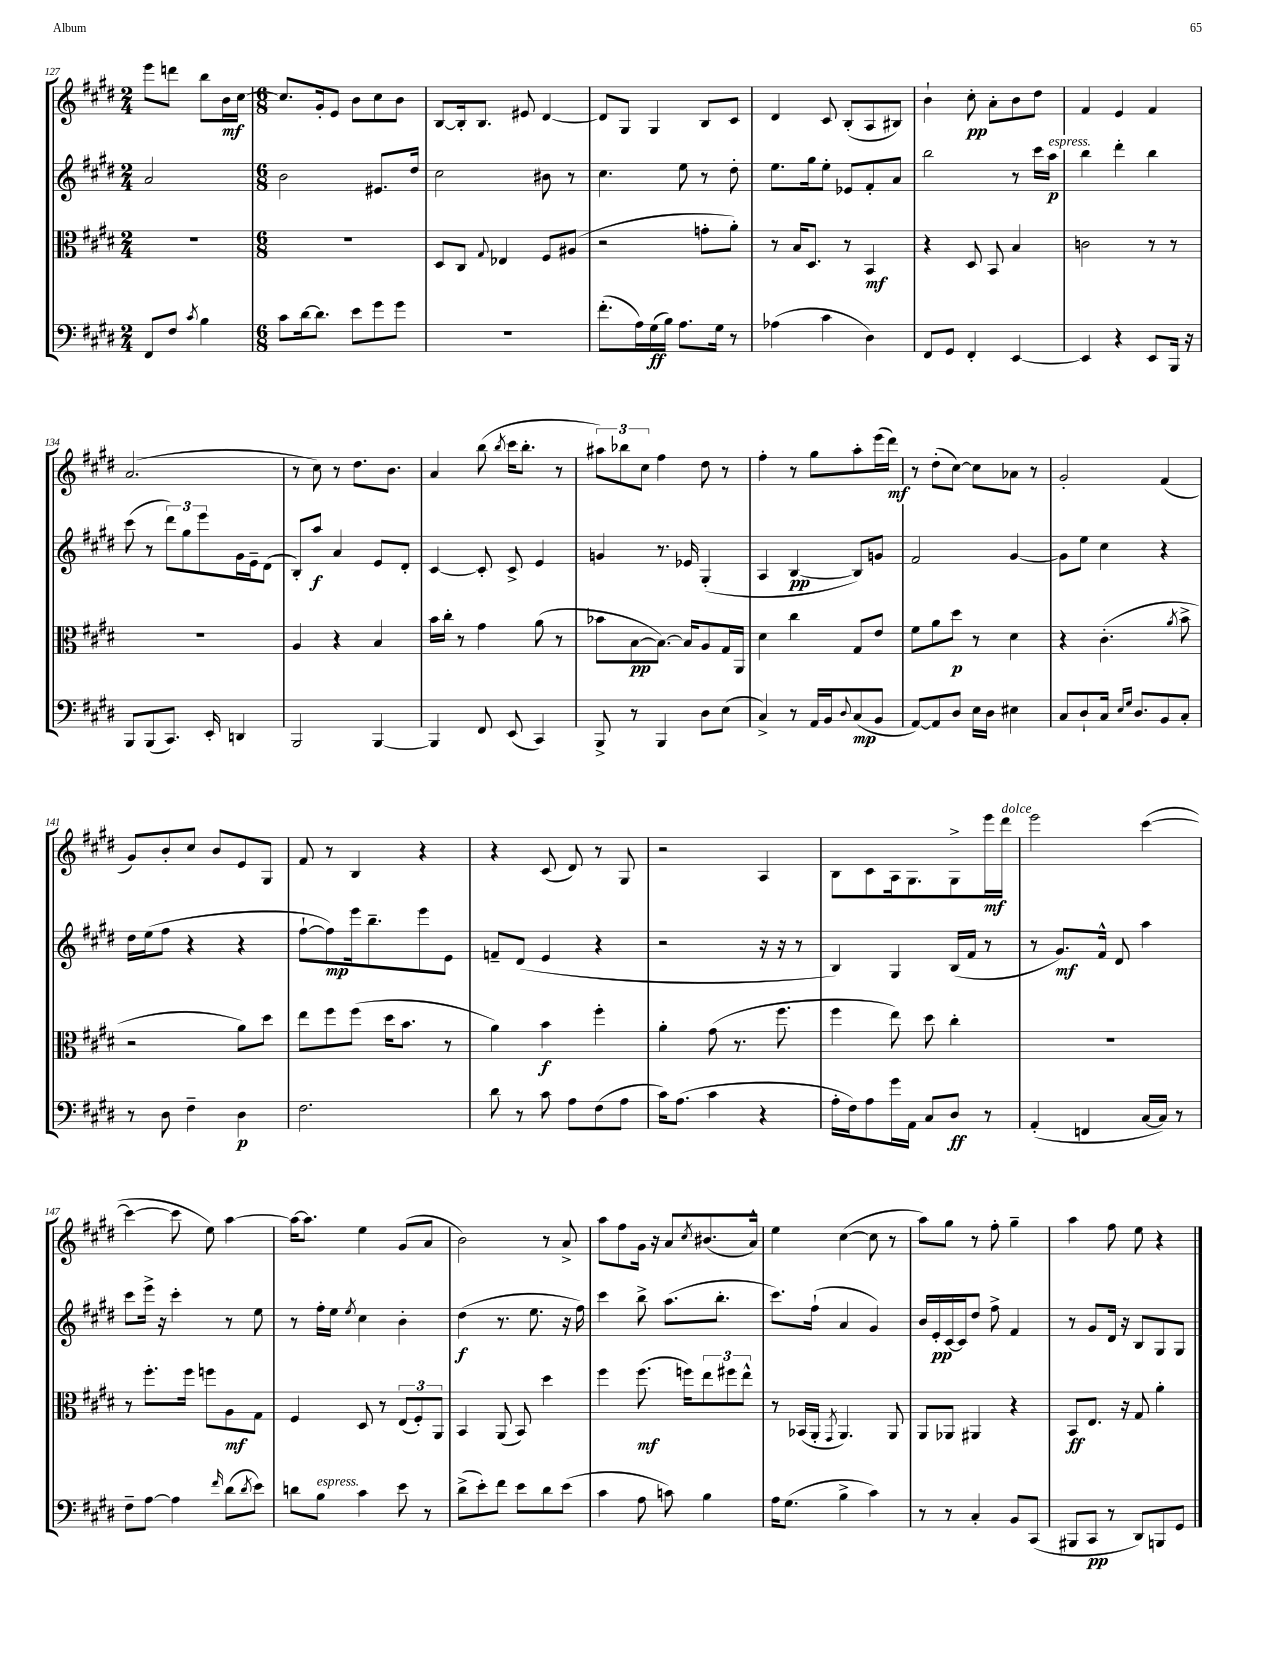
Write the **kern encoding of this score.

**kern	**kern	**kern	**kern
*staff4	*staff3	*staff2	*staff1
*clefF4	*clefC3	*clefG2	*clefG2
*k[f#c#g#d#]	*k[f#c#g#d#]	*k[f#c#g#d#]	*k[f#c#g#d#]
*M2/4	*M2/4	*M2/4	*M2/4
8FF#	2r	2a	8eee
8F#	.	.	8ddd
8qc#	.	.	.
4B	.	.	8bb
.	.	.	16b
.	.	.	[16cc#
=	=	=	=
*M6/8	*M6/8	*M6/8	*M6/8
8c#	2.r	2b	8.cc#]
[16d#	.	.	.
8.d#]	.	.	16g#'
.	.	.	8e
8e	.	.	8b
8g#	.	8.e#	8cc#
8g#	.	.	8b
.	.	16dd#	.
=	=	=	=
2.r	8D#	2cc#	[8B
.	8C#	.	16B']
.	.	.	8.B
.	8qqG#	.	.
.	4E-	.	.
.	.	.	8e#
.	8F#	8b#	[4d#
.	(8A#	8r	.
=	=	=	=
(8.f#'	2r	4.cc#	8d#]
.	.	.	8G#
16A)	.	.	.
(16G#	.	.	4G#
16B)	.	.	.
8.A	.	8ee	.
.	8g'	8r	8B
16G#	.	.	.
8r	8a')	8dd#'	8c#
=	=	=	=
(4A-	8r	8.ee	4d#
.	16B	.	.
.	8.D#	16gg#	.
4c#	.	8ee'	8c#
.	8r	8e-	(8B'
4D#)	4BB	8f#'	8A
.	.	8a	8B#)
=	=	=	=
8FF#	4r	2bb	4b`
8GG#	.	.	.
4FF#'	8D#	.	8cc#'
.	8BB	.	8a'
[4EE	4B	8r	8b
.	.	16ccc#	8dd#
.	.	16aa	.
=	=	=	=
4EE]	2c	4bb	4f#
4r	.	4ddd#'	4e
8EE	8r	4bb	4f#
16BBB	8r	.	.
16r	.	.	.
=	=	=	=
8BBB	2.r	(8ccc#	(2.a
(8BBB	.	8r	.
8.CC#)	.	12ddd#)	.
.	.	12gg#	.
.	.	12eee	.
16EE'	.	.	.
4DD	.	16g#	.
.	.	16e~	.
.	.	(8d#	.
=	=	=	=
2BBB	4A	8B')	8r
.	.	8aa	8cc#)
.	4r	4a	8r
.	.	.	8.dd#
[4BBB	4B	8e	.
.	.	.	8.b
.	.	8d#'	.
=	=	=	=
4BBB]	16b	[4c#	4a
.	16cc#'	.	.
.	8r	.	.
8FF#	4g#	8c#']	(8bb
.	.	.	8qbb
(8EE	.	8c#^	16ccc#
.	.	.	8.bb'
4CC#)	(8a	4e	.
.	8r	.	8r
=	=	=	=
8BBB^	8b-	4g	12aa#)
.	.	.	12bb-
8r	[8B	.	.
.	.	.	12cc#
4BBB	8.B_)	8.r	4ff#
.	16B]	16e-	.
8D#	8A	(4G#'	8dd#
(8E	16G#	.	8r
.	16AA	.	.
=	=	=	=
4C#^)	4d#	4A	4ff#'
8r	4cc#	[4B	8r
16AA	.	.	8gg#
16BB	.	.	.
8qqD#	.	.	.
(8C#	8G#	8B])	8aa'
8BB	8e	8g	(16eee
.	.	.	16ddd#)
=	=	=	=
[8AA)	8f#	2f#	8r
8AA]	8a	.	(8dd#'
8D#	8dd#	.	[8cc#)
16E	8r	.	8cc#]
16D#	.	.	.
4E#	4d#	[4g#	8a-
.	.	.	8r
=	=	=	=
8C#	4r	8g#]	2g#'
8D#`	.	8ee	.
16C#	(4.c#'	4cc#	.
16qqE	.	.	.
16qqG#	.	.	.
8.D#	.	.	.
8BB	.	4r	(4f#
.	8qa	.	.
8C#'	8b^	.	.
=	=	=	=
8r	2r	16dd#	8g#)
.	.	(16ee	.
8D#	.	8ff#	8b'
4F#~	.	4r	8cc#
.	.	.	8b
4D#	8a)	4r	8e
.	8dd#	.	8G#
=	=	=	=
2.F#	8ee	[8ff#`	8f#
.	8ff#	8ff#])	8r
.	(8ff#	16eee	4B
.	.	8.bb~	.
.	16dd#	.	.
.	8.b	.	.
.	.	8eee	4r
.	8r	8e	.
=	=	=	=
8d#	4a)	8f~	4r
8r	.	(8d#	.
8c#	4b	4e	(8c#
8A	.	.	8d#)
(8F#	4ff#'	4r	8r
8A	.	.	8G#
=	=	=	=
16c#)	4a'	2r	2r
(8.A	.	.	.
4c#	(8g#	.	.
.	8.r	.	.
4r	.	16r	4A
.	8.ff#	16r	.
.	.	8r	.
=	=	=	=
16A'	4ff#	4B)	8B
16F#)	.	.	.
8A	.	.	8c#
16g#	8ee)	4G#	16A
16AA	.	.	8.G#
8C#	8dd#	.	.
8D#	4cc#'	(16B	8G#^
.	.	16f#	.
8r	.	8r	16eee
.	.	.	16ddd#
=	=	=	=
(4AA'	2.r	8r	2eee
.	.	8.g#)	.
4FF	.	.	.
.	.	16f#^^	.
.	.	8d#	.
[16C#	.	4aa	([4ccc#
16C#])	.	.	.
8r	.	.	.
=	=	=	=
8F#~	8r	8ccc#	4ccc#_
[8A	8.ff#'	16eee^	.
.	.	16r	.
4A]	.	4ccc#'	8ccc#]
.	16ff#	.	.
.	8ff	.	8ee)
16qqf#	.	.	.
(8d#	8A	8r	[4aa
8qd#	.	.	.
8e)	8G#	8ee	.
=	=	=	=
8d	4F#	8r	16aa_
.	.	.	8.aa]
8B	.	16ff#'	.
.	.	16ee	.
.	.	8qee	.
4c#	8D#	4cc#	4ee
.	8r	.	.
8e	(12E	4b'	(8g#
.	12F#')	.	.
8r	.	.	8a
.	12AA	.	.
=	=	=	=
(8d#^	4BB	(4dd#	2b)
8e')	.	.	.
8f#	(8AA	8.r	.
8e	8BB)	.	.
.	.	8.ee	.
8d#	4dd#	.	8r
(8e	.	16r	8a^
.	.	16ff#)	.
=	=	=	=
4c#	4ff#	4ccc#	8aa
.	.	.	8ff#
8A	(8.ff#	8bb^	16g#
.	.	.	16r
8c)	.	(8.aa	8a
.	16ff)	.	.
.	.	.	8qcc#
4B	12ee	.	(8.b#
.	.	8.bb'	.
.	12ff#	.	.
.	12ee^^	.	.
.	.	.	16a^^)
=	=	=	=
16A	8r	8.ccc#)	4ee
(8.G#	.	.	.
.	(16BB-	.	.
.	16AA'	(16ff#`	.
.	8qGG#	.	.
4B^	4.AA)	4a	([4cc#
4c#)	.	4g#)	8cc#]
.	8AA	.	8r
=	=	=	=
8r	8AA	16b	8aa)
.	.	16e'	.
8r	8AA-	[16c#	8gg#
.	.	16c#]	.
4C#'	4AA#	8dd#	8r
.	.	8ff#^	8ff#'
8BB	4r	4f#	4gg#~
(8CC#	.	.	.
=	=	=	=
8BBB#	8BB	8r	4aa
8CC#	8.E	8g#	.
8r	.	16d#	8ff#
.	16r	16r	.
8DD#)	8G#	8B	8ee
8BBB	4a'	8G#	4r
8GG#	.	8G#	.
==	==	==	==
*-	*-	*-	*-
